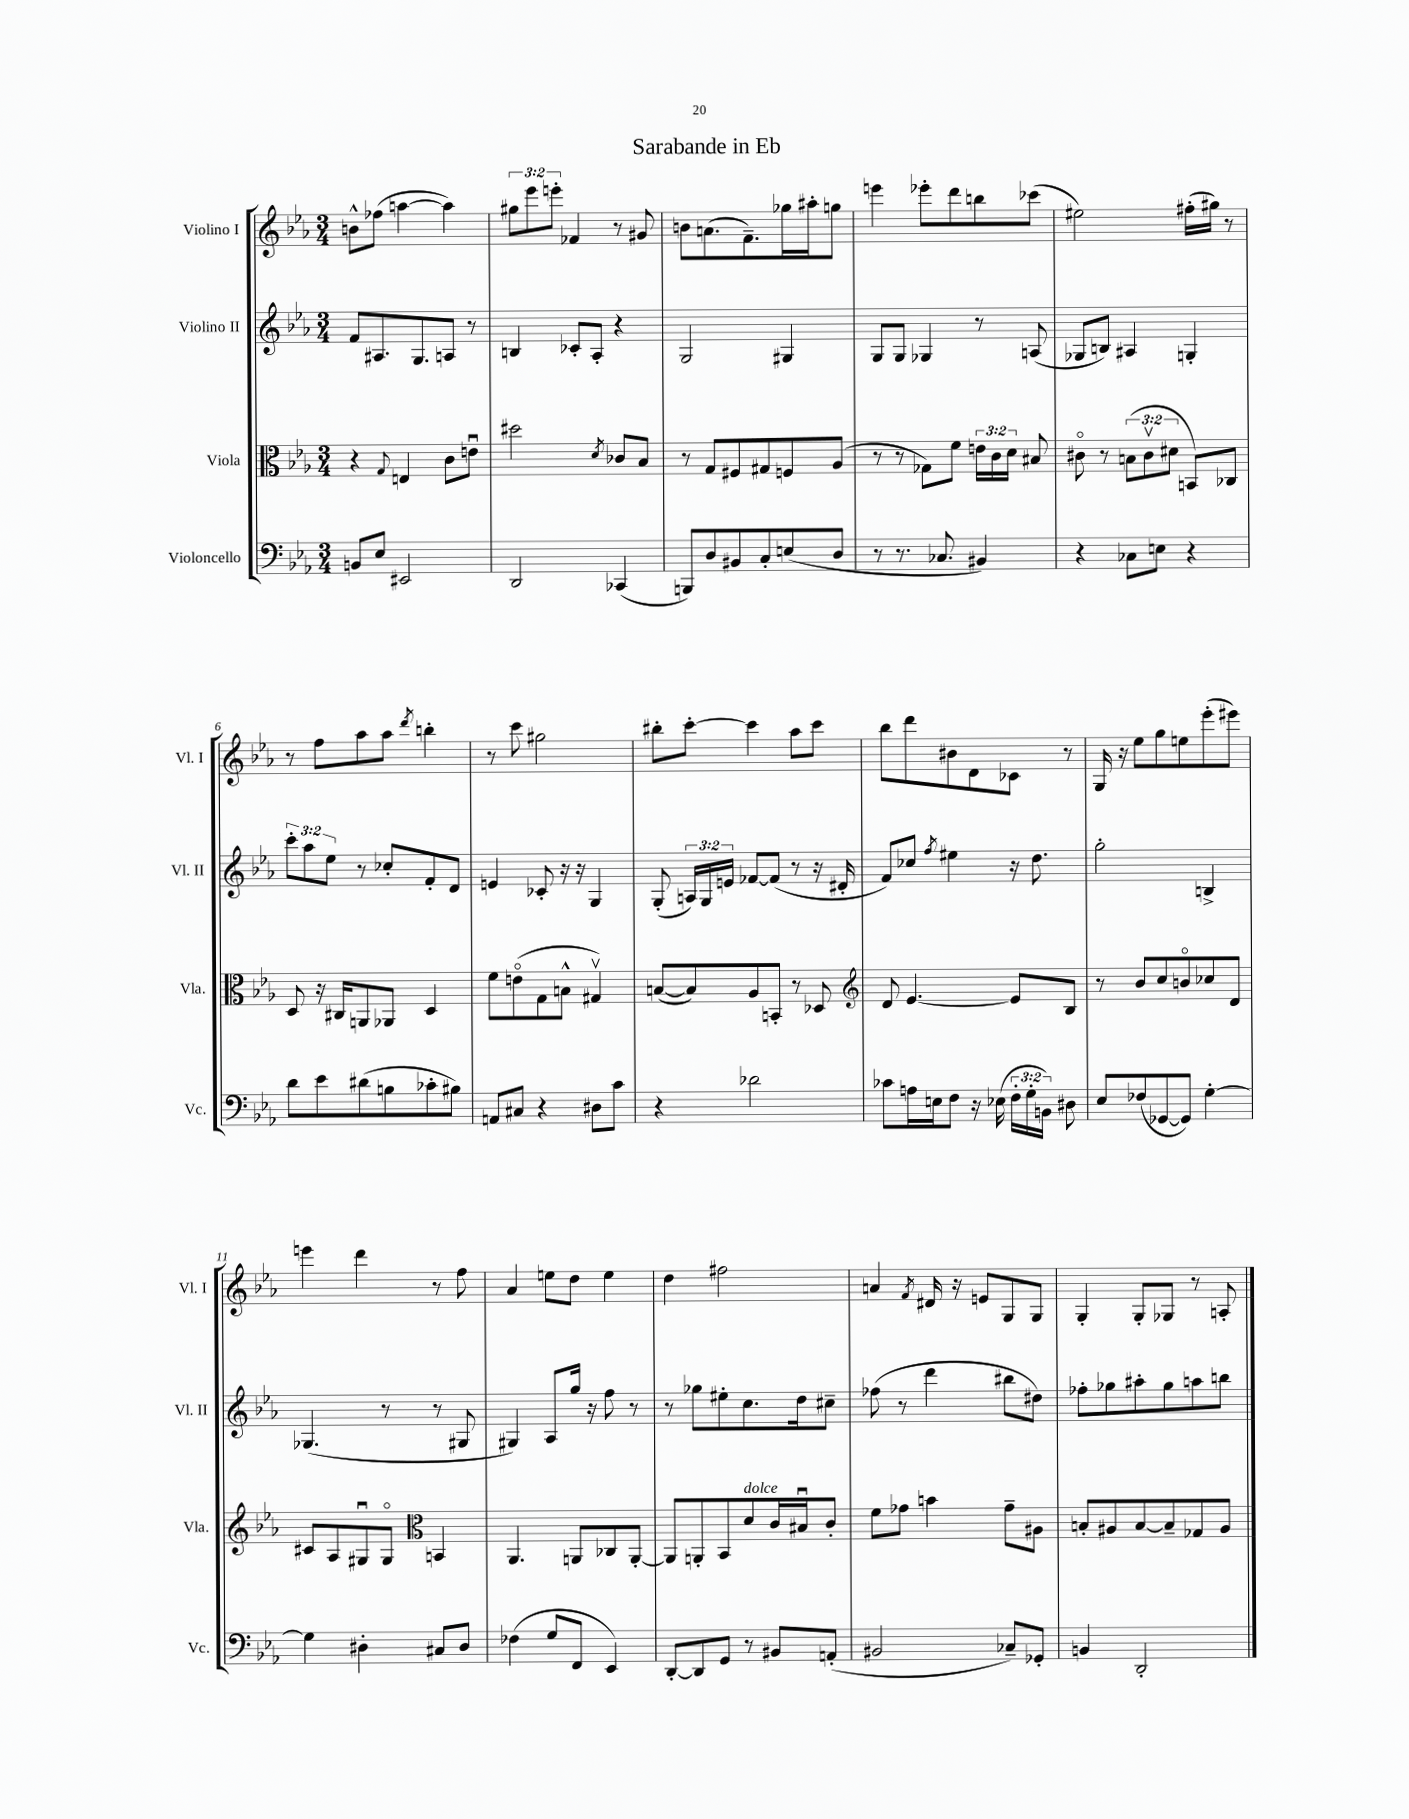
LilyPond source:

\header { title = "Sarabande in Eb" }
<<
\new StaffGroup <<
\new Staff = "s0" \with { instrumentName = "Violino I" shortInstrumentName = "Vl. I" } {
    \clef treble \key ees \major \numericTimeSignature \time 3/4 \override Staff.TupletNumber.text = #tuplet-number::calc-fraction-text
    \autoBeamOff b'8[-^ fes''8]( a''4~ a''4) |
    \tuplet 3/2 { gis''8[ ees'''8 e'''8]-. } fes'4 r8 gis'8 |
    b'8[ a'8.( f'8.--) ges''16 ais''16-. g''8] |
    e'''4 ees'''8[-. d'''8 b''8 ces'''8]( |
    eis''2) fis''16[-.( gis''16]) r8 |
    r8 f''8[ aes''8 aes''8] \acciaccatura { d'''8 } b''4-. |
    r8 c'''8 gis''2 |
    bis''8[-. c'''8]~-. c'''4 aes''8[ c'''8] |
    bes''8[ d'''8 bis'8 d'8 ces'8] r8 |
    g16 r16 ees''8[ g''8 e''8 ees'''8-.( eis'''8]) |
    e'''4 d'''4 r8 f''8 |
    aes'4 e''8[ d''8] e''4 |
    d''4 fis''2 |
    a'4 \acciaccatura { f'8 } dis'16 r16 e'8[ g8 g8] |
    g4-. g8[-. ges8] r8 a8-. \bar "|." |
}
\new Staff = "s1" \with { instrumentName = "Violino II" shortInstrumentName = "Vl. II" } {
    \clef treble \key ees \major \numericTimeSignature \time 3/4 \override Staff.TupletNumber.text = #tuplet-number::calc-fraction-text
    \autoBeamOff f'8[ ais8. g8. a8] r8 |
    b4 ces'8[-. aes8]-. r4 |
    g2 gis4 |
    g8[ g8] ges4 r8 a8( |
    ges8[ b8]) ais4 g4-. |
    \tuplet 3/2 { c'''8[-. aes''8 ees''8] } r8 ces''8[-. f'8-. d'8] |
    e'4 ces'8-. r16 r16 g4 |
    g8-.( \tuplet 3/2 { a16[) g16 e'16] } fes'8[~ fes'8]( r8 r16 dis'16-. |
    f'8[) ces''8] \acciaccatura { f''8 } eis''4 r16 d''8. |
    g''2-. b4-> |
    ges4.( r8 r8 gis8 |
    gis4) aes8[ g''16] r16 f''8 r8 |
    r8 ges''8[ eis''8-. c''8. d''16 cis''8]-- |
    fes''8( r8 d'''4 bis''8[ dis''8]) |
    fes''8[-. ges''8 ais''8-. ges''8 a''8 b''8] \bar "|." |
}
\new Staff = "s2" \with { instrumentName = "Viola" shortInstrumentName = "Vla." } {
    \clef alto \key ees \major \numericTimeSignature \time 3/4 \override Staff.TupletNumber.text = #tuplet-number::calc-fraction-text
    \autoBeamOff r4 \appoggiatura { g8 } e4 c'8[ e'8]\downbow |
    dis''2 \acciaccatura { d'8 } ces'8[ bes8] |
    r8 g8[ fis8 gis8 f8 aes8]( |
    r8 r8 ges8[) f'8] \tuplet 3/2 { e'16[ c'16 d'16] } bis8 |
    cis'8\flageolet r8 \tuplet 3/2 { b8[( cis'8\upbow dis'8] } b,8[) ces8] |
    d8 r16 cis16[ a,8 aes,8] d4 |
    f'8[ e'8\flageolet( g8 b8]-^ gis4\upbow) |
    b8[~( b8) aes8 b,8]-. r8 des8 |
    \clef treble d'8 ees'4.~ ees'8[ bes8] |
    r8 bes'8[ c''8 b'8\flageolet ces''8 d'8] |
    cis'8[ aes8 gis8\downbow gis8]\flageolet \clef alto b,4 |
    aes,4. a,8[ ces8 a,8]~-. |
    a,8[ a,8-. bes,8 d'8^\markup { \italic "dolce" } c'16 bis16\downbow c'8]-. |
    f'8[ ges'8] b'4 ges'8[-- ais8] |
    b8[-. ais8 b8~ b8-- ges8 ais8] \bar "|." |
}
\new Staff = "s3" \with { instrumentName = "Violoncello" shortInstrumentName = "Vc." } {
    \clef bass \key ees \major \numericTimeSignature \time 3/4 \override Staff.TupletNumber.text = #tuplet-number::calc-fraction-text
    \autoBeamOff b,8[ ees8] eis,2 |
    d,2 ces,4( |
    b,,8[) d8 bis,8 c8-. e8( d8] |
    r8 r8. ces8. bis,4) |
    r4 ces8[ e8] r4 |
    d'8[ ees'8 dis'8( b8 ces'8-. bis8]) |
    a,8[ cis8] r4 dis8[ c'8] |
    r4 des'2 |
    ces'8[ a16 e16 f8] r16 ees16( \tuplet 3/2 { f16[-. g16-. b,16]) } dis8 |
    ees8[ fes8( ges,8~ ges,8]) g4~-. |
    g4 dis4-. cis8[ dis8] |
    fes4( g8[ f,8] ees,4) |
    d,8[~-. d,8 g,8] r8 bis,8[ a,8]-.( |
    bis,2 ces8[--) ges,8]-. |
    b,4 d,2-. \bar "|." |
}
>>
>>
